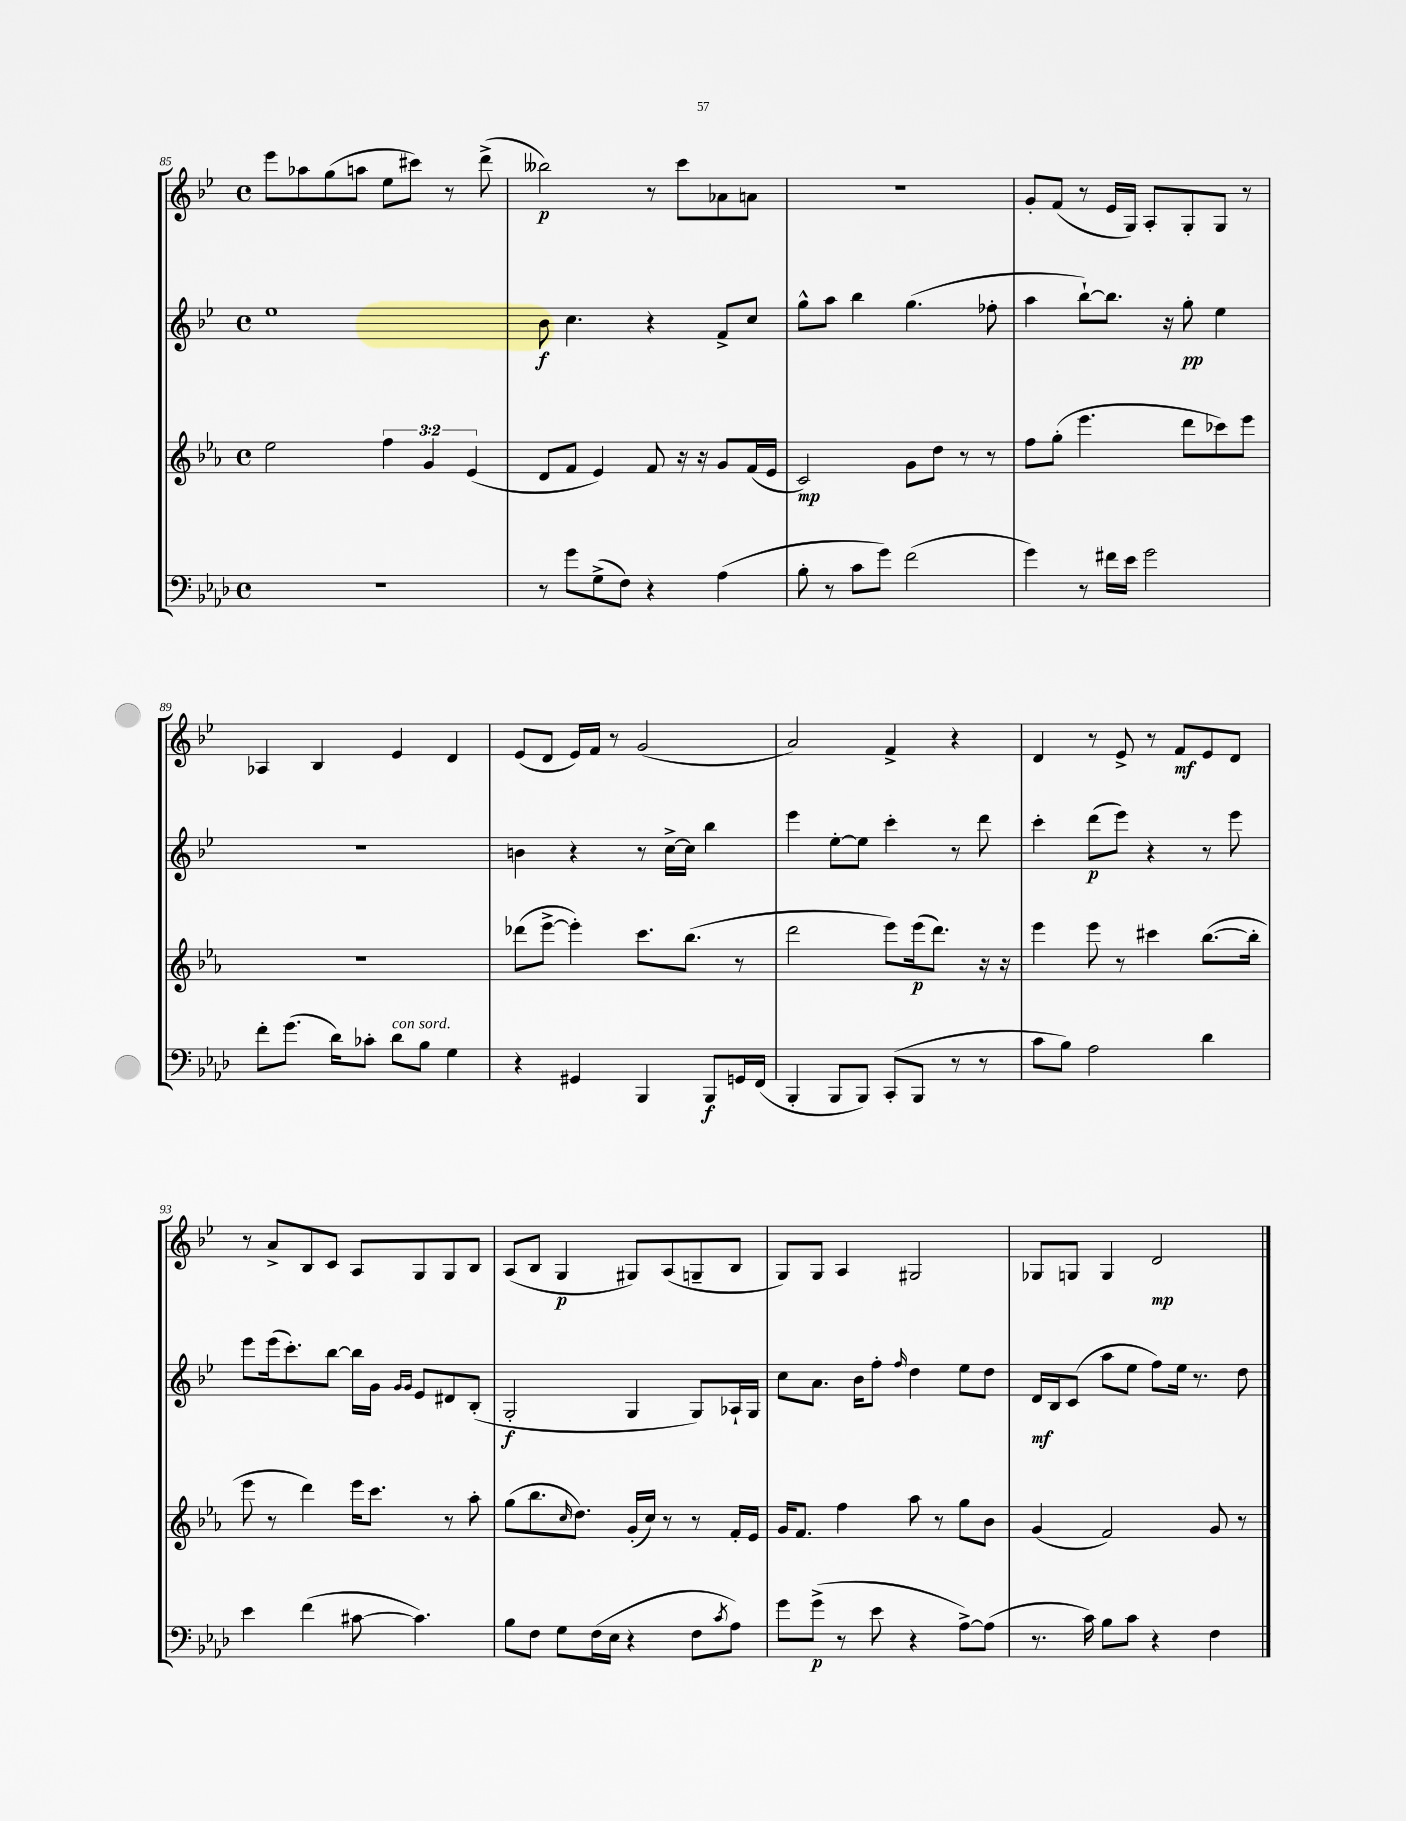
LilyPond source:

<<
\new StaffGroup <<
\new Staff = "s0" {
    \clef treble \key bes \major \defaultTimeSignature \time 4/4
    ees'''8 aes''8 g''8( a''8 ees''8 cis'''8) r8 d'''8->( |
    beses''2\p) r8 c'''8 aes'8 a'8 |
    R1 |
    g'8-. f'8( r8 ees'16 g16) a8-. g8-. g8 r8 |
    aes4 bes4 ees'4 d'4 |
    ees'8( d'8 ees'16) f'16 r8 g'2( |
    a'2) f'4-> r4 |
    d'4 r8 ees'8-> r8 f'8\mf ees'8 d'8 |
    r8 a'8-> bes8 c'8 a8 g8 g8 bes8 |
    a8( bes8 g4\p gis8) a8( g8-- bes8 |
    g8) g8 a4 gis2 |
    ges8 g8 g4 d'2\mp \bar "|." |
}
\new Staff = "s1" {
    \clef treble \key bes \major \defaultTimeSignature \time 4/4
    ees''1 |
    bes'8\f c''4. r4 f'8-> c''8 |
    g''8-^ a''8 bes''4 g''4.( fes''8-. |
    a''4 bes''8~-!) bes''8. r16 g''8-.\pp ees''4 |
    R1 |
    b'4 r4 r8 c''16~-> c''16 bes''4 |
    ees'''4 ees''8~-. ees''8 c'''4-. r8 d'''8 |
    c'''4-. d'''8\p( ees'''8) r4 r8 ees'''8 |
    ees'''8 ees'''16( c'''8.-.) bes''8~ bes''16 g'16 \grace { g'16 g'16 } ees'8 dis'8 bes8-.( |
    g2-.\f g4 g8) aes16-! g16 |
    c''8 a'8. bes'16 f''8-. \grace { f''16 } d''4 ees''8 d''8 |
    d'16\mf bes16 c'8( a''8 ees''8 f''8) ees''16 r8. d''8 \bar "|." |
}
\new Staff = "s2" {
    \clef treble \key ees \major \defaultTimeSignature \time 4/4 \override Staff.TupletNumber.text = #tuplet-number::calc-fraction-text
    ees''2 \tuplet 3/2 { f''4 g'4 ees'4( } |
    d'8 f'8 ees'4) f'8 r16 r16 g'8 f'16( ees'16 |
    c'2\mp) g'8 d''8 r8 r8 |
    f''8 g''8-.( ees'''4. d'''8 ces'''8) ees'''8 |
    r1 |
    des'''8( ees'''8~-> ees'''4-.) c'''8. bes''8.( r8 |
    d'''2 ees'''8) ees'''16\p( d'''8.) r16 r16 |
    ees'''4 ees'''8 r8 cis'''4 bes''8.~( bes''16-. |
    ees'''8 r8 d'''4) ees'''16 c'''8. r8 aes''8-. |
    g''8( bes''8. \grace { c''16 } d''8.) g'16-.( c''16) r8 r8 f'16-. ees'16 |
    g'16 f'8. f''4 aes''8 r8 g''8 bes'8 |
    g'4( f'2) g'8 r8 \bar "|." |
}
\new Staff = "s3" {
    \clef bass \key aes \major \defaultTimeSignature \time 4/4
    R1 |
    r8 g'8 g8->( f8) r4 aes4( |
    bes8-. r8 c'8 g'8) f'2( |
    g'4) r8 fis'16 ees'16 g'2 |
    f'8-. g'8.( des'16) ces'8-. des'8^\markup { \italic "con sord." } bes8 g4 |
    r4 gis,4 bes,,4 bes,,8\f g,16 f,16( |
    bes,,4-. bes,,8 bes,,8) c,8-.( bes,,8 r8 r8 |
    c'8 bes8) aes2 des'4 |
    ees'4 f'4( cis'8~ cis'4.) |
    bes8 f8 g8 f16( ees16 r4 f8 \acciaccatura { c'8 } aes8) |
    g'8 g'8->\p( r8 ees'8 r4 aes8~->) aes8( |
    r8. c'16) bes8 c'8 r4 f4 \bar "|." |
}
>>
>>
\layout { \context { \Score currentBarNumber = #85 } }
